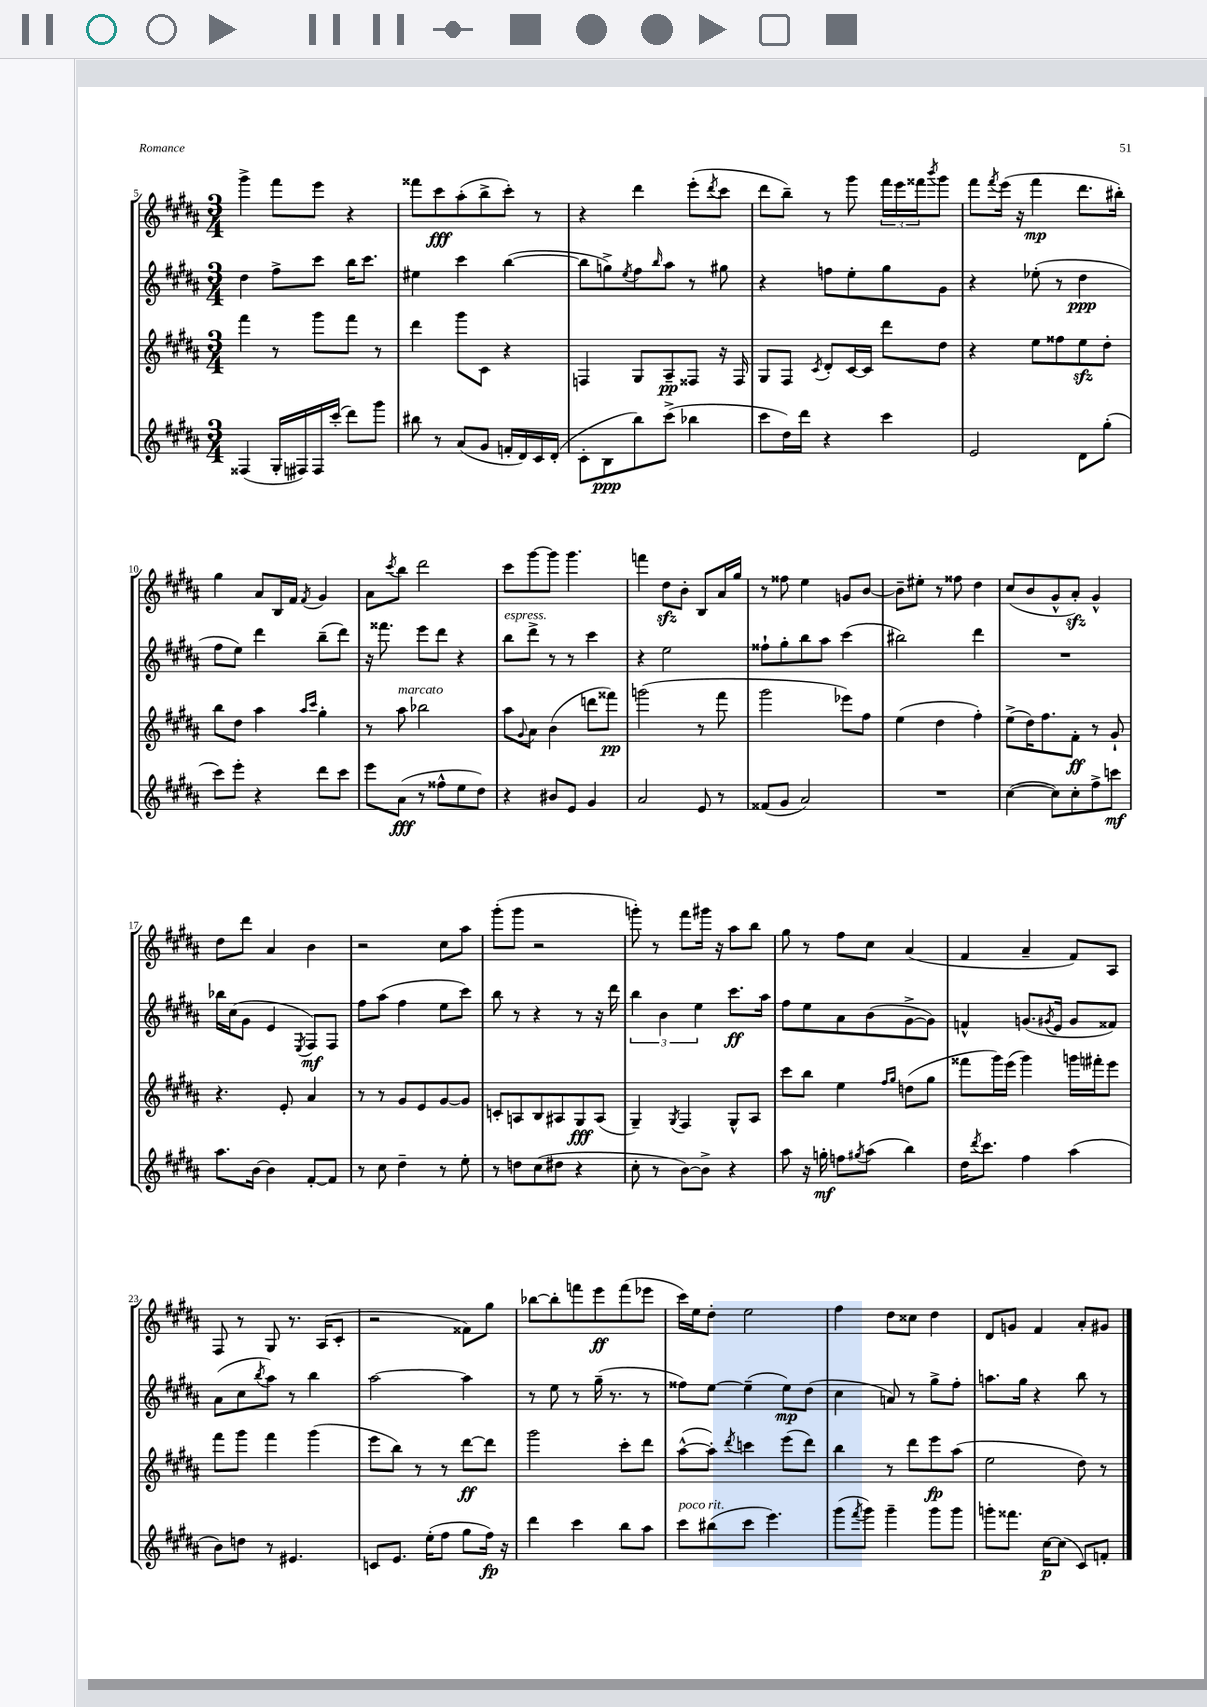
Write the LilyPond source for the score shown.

<<
\new StaffGroup <<
\new Staff = "s0" {
    \clef treble \key b \major \numericTimeSignature \time 3/4
    gis'''4-> fis'''8 e'''8 r4 |
    fisis'''8 cis'''8\fff ais''8-.( b''8-> cis'''8-.) r8 |
    r4 dis'''4 e'''8-.( \acciaccatura { dis'''8 } cis'''8 |
    dis'''8 b''8--) r8 gis'''8 \tuplet 3/2 { fis'''16 e'''16 fisis'''16 } \acciaccatura { b'''8 } gis'''8 |
    fis'''8 \acciaccatura { fis'''8 } e'''16( r16 fis'''4\mp dis'''8. bis''16-.) |
    gis''4 ais'8 b16 fis'16 \acciaccatura { fis'8 } gis'4 |
    ais'8 \acciaccatura { cis'''8 } b''8 dis'''2 |
    cis'''8 gis'''8~ gis'''8 gis'''4. |
    f'''4 dis''8\sfz b'8-. b8 ais'16 gis''16 |
    r8 fisis''8 e''4 g'8 b'8~ |
    b'8-- eis''8-. r8 fisis''8 dis''4 |
    cis''8( b'8 gis'8-^ ais'8-.\sfz) gis'4-^ |
    dis''8 dis'''8 ais'4 b'4 |
    r2 cis''8 ais''8 |
    gis'''8-.( gis'''8 r2 |
    g'''8-.) r8 fis'''8 gis'''16 r16 ais''8 b''8 |
    gis''8 r8 fis''8 cis''8 ais'4( |
    fis'4 ais'4-- fis'8) ais8 |
    fis8 r8 gis8 r8. ais16( cis'8-. |
    r2 fisis'8) gis''8 |
    bes''8~ bes''8-. f'''8 e'''8\ff f'''8( ees'''8 |
    cis'''16) e''16 dis''8-. e''2 |
    fis''4 dis''8 cisis''8 dis''4 |
    dis'8 g'8 fis'4 ais'8-. gis'8 \bar "|." |
}
\new Staff = "s1" {
    \clef treble \key b \major \numericTimeSignature \time 3/4
    dis''4 fis''8-> cis'''8 b''16 cis'''8. |
    eis''4 cis'''4 b''4~( |
    b''8 g''8->) \acciaccatura { e''8 } fis''8 \grace { b''16 } ais''8 r8 gis''8 |
    r4 f''8 e''8-. gis''8 gis'8 |
    r4 ees''8-.( r8 dis''4\ppp |
    fis''8 e''8) dis'''4 b''8--( dis'''8) |
    r16 fisis'''8. e'''8 dis'''8 r4 |
    b''8^\markup { \italic "espress." } dis'''8-> r8 r8 cis'''4 |
    r4 e''2 |
    fisis''8-! gis''8-. b''8 ais''8 cis'''4( |
    bis''2) dis'''4 |
    R2. |
    bes''16 cis''16( gis'8 e'4 \acciaccatura { e8 } fis8\mf) fis8 |
    fis''8 ais''8( fis''4 e''8 cis'''8) |
    b''8 r8 r4 r8 r16 dis'''16 |
    \tuplet 3/2 { b''4 b'4 e''4 } cis'''8.\ff ais''16 |
    fis''8 e''8 ais'8 b'8( gis'8~-> gis'8) |
    f'4-^ g'8.( \acciaccatura { gis'8 } e'16 gis'8 fisis'8) |
    ais'8( cis''8 \acciaccatura { b''8 } ais''8) r8 b''4 |
    ais''2~ ais''4 |
    r8 e''8 r8 gis''16--( r8. r8 |
    fisis''8) e''8~ e''4--( e''8\mp) dis''8( |
    cis''4 a'8) r8 gis''8-> fis''8-. |
    a''8. gis''16 r4 b''8 r8 \bar "|." |
}
\new Staff = "s2" {
    \clef treble \key b \major \numericTimeSignature \time 3/4
    fis'''4 r8 gis'''8 fis'''8 r8 |
    dis'''4 gis'''8 cis'8 r4 |
    f4 gis8 ais8--\pp fisis8 r16 fisis16 |
    gis8 fis8 \acciaccatura { cis'8 } dis'8-. cis'16~ cis'16 dis'''8 dis''8 |
    r4 e''8 fisis''8 e''8\sfz dis''8-. |
    b''8 dis''8 ais''4 \grace { ais''16 cis'''16 } gis''4-. |
    r8 ais''8^\markup { \italic "marcato" } bes''2 |
    ais''8 \appoggiatura { gis'8 } ais'8 b'4( d'''8 fisis'''8\pp) |
    g'''2( r8 fis'''8 |
    gis'''2 ees'''8) fis''8 |
    e''4( dis''4 fis''4-.) |
    e''8->( dis''16) fis''8. fis'8-.\ff r8 gis'8-! |
    r4. e'8-. ais'4 |
    r8 r8 gis'8 e'8 gis'8~ gis'8 |
    c'8-. a8 b8 ais8 gis8\fff ais8( |
    gis4--) \acciaccatura { gis8 } fis4 gis8-^ ais8 |
    cis'''8 b''8 e''4 \grace { fis''16 gis''16 } d''8( gis''8 |
    fisis'''8 gis'''16) e'''16( gis'''4) g'''16 fis'''16-. e'''8 |
    fis'''8 gis'''8 fis'''4 gis'''4( |
    e'''8 b''8) r8 r8 dis'''8~\ff dis'''8 |
    gis'''2 cis'''8-. dis'''8 |
    ais''8~-^( ais''8-.) \acciaccatura { dis'''8 } c'''4 e'''8( dis'''8) |
    b''4 r8 dis'''8 e'''8\fp ais''8( |
    e''2 dis''8) r8 \bar "|." |
}
\new Staff = "s3" {
    \clef treble \key b \major \numericTimeSignature \time 3/4
    fisis4( gis16-. fis16) fis16 cis'''16-.( dis'''8) gis'''8 |
    bis''8 r8 ais'8( gis'8 f'16-. dis'16) cis'16 dis'16-.( |
    cis'8-. b8\ppp b''8) cis'''8->( bes''4 |
    cis'''8 dis''16) dis'''16 r4 cis'''4 |
    e'2 dis'8 gis''8-.( |
    cis'''8) e'''8-. r4 dis'''8 cis'''8 |
    e'''8 ais'8\fff( r8 fisis''8-^ e''8 dis''8) |
    r4 bis'8 e'8 gis'4 |
    ais'2 e'8 r8 |
    fisis'8( gis'8 ais'2) |
    R2. |
    cis''4~( cis''8) cis''8-. fis''8-> c'''8\mf |
    ais''8. b'16~ b'4 fis'8~-. fis'8 |
    r8 cis''8 dis''4-- r8 e''8-. |
    r8 d''8 cis''8( dis''8 r4 |
    cis''8-. r8 b'8~) b'8-> r4 |
    ais''8 r16 g''16-.\mf f''8 \acciaccatura { gis''8 } ais''8( b''4) |
    dis''16 \acciaccatura { dis'''8 } cis'''8. fis''4 ais''4( |
    b'8) d''8 r8 eis'4. |
    c'8 e'8. e''16-.( fis''8 gis''8 fis''16\fp) r16 |
    dis'''4 cis'''4 b''8 ais''8 |
    cis'''8^\markup { \italic "poco rit." } bis''8( cis'''8 e'''4.) |
    gis'''8( \acciaccatura { fis'''8 } gis'''8) gis'''4-- gis'''8 gis'''8 |
    g'''8-. fisis'''8. cis''16~\p cis''8( cis'8) f'8-. \bar "|." |
}
>>
>>
\layout { \context { \Score currentBarNumber = #5 } }
